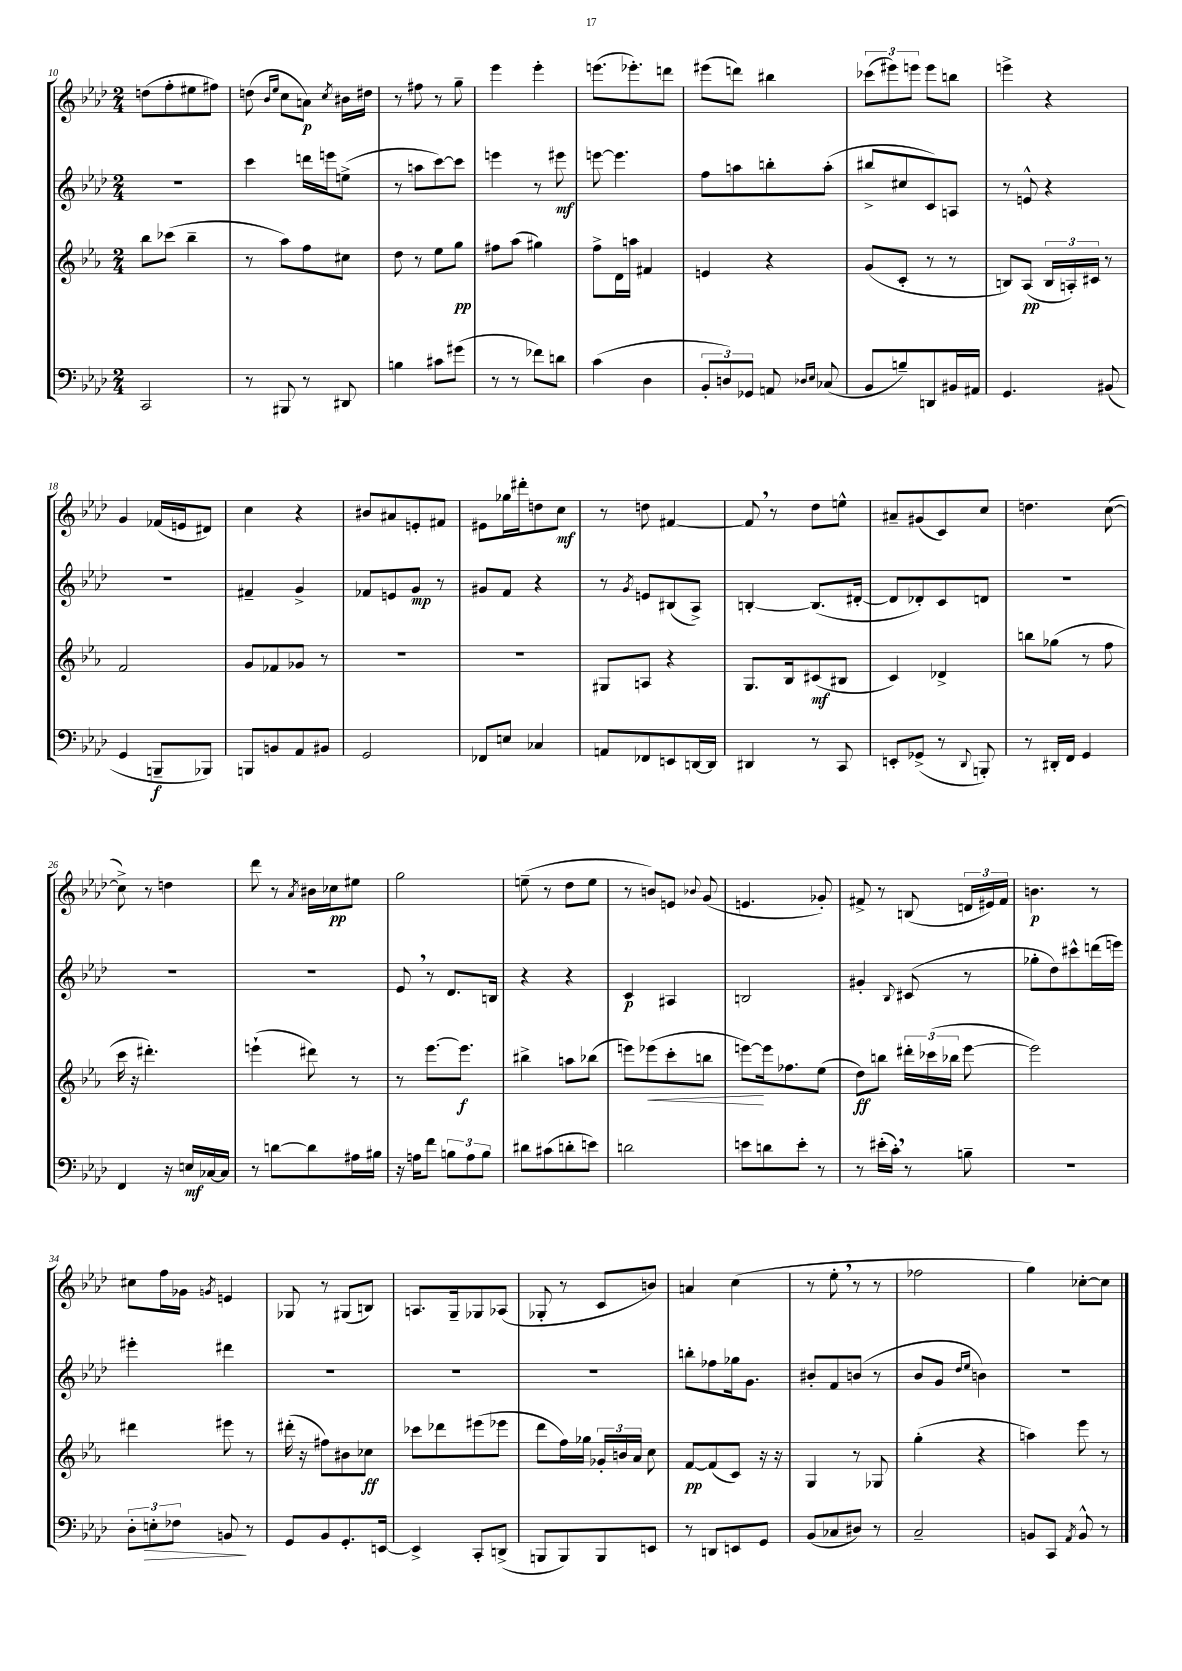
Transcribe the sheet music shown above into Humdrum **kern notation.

**kern	**dynam	**kern	**dynam	**kern	**dynam	**kern	**dynam
*part4	*part4	*part3	*part3	*part2	*part2	*part1	*part1
*staff4	*staff4	*staff3	*staff3	*staff2	*staff2	*staff1	*staff1
*clefF4	*	*clefG2	*	*clefG2	*	*clefG2	*
*k[b-e-a-d-]	*	*k[b-e-a-]	*	*k[b-e-a-d-]	*	*k[b-e-a-d-]	*
*M2/4	*	*M2/4	*	*M2/4	*	*M2/4	*
=10	=10	=10	=10	=10	=10	=10	=10
2CC/	.	8bb-\L	.	2r	.	(8ddn\L	.
.	.	(8ccc-X\J	.	.	.	8ff'\	.
.	.	4bb-~\	.	.	.	8ee#X\	.
.	.	.	.	.	.	8ff#X\J)	.
=11	=11	=11	=11	=11	=11	=11	=11
8r	.	8r	.	4ccc\	.	(8ddn\	.
.	.	.	.	.	.	16qqb-/LL	.
.	.	.	.	.	.	16qqee-/JJ	.
8BBB#X/	.	8aa-\L)	.	.	.	8cc\L	.
8r	.	8ff\	.	16dddn\LL	.	8an\J)	p
.	.	.	.	16eeen\J	.	.	.
.	.	.	.	.	.	8qcc/	.
8DD#X/	.	8cc#X\J	.	(8een^\J	.	16b#X\LL	.
.	.	.	.	.	.	16dd#X\JJ	.
=12	=12	=12	=12	=12	=12	=12	=12
4Bn\	.	8dd\	.	8r	.	8r	.
.	.	8r	.	8aan\L	.	8ff#X\	.
8c#X\L	.	8ee-\L	.	[8ccc\)	.	8r	.
(8g#X\J	.	8gg\J	pp	8ccc\J]	.	8gg~\	.
=13	=13	=13	=13	=13	=13	=13	=13
8r	.	8ff#X\L	.	4eeen\	.	4eee-\	.
8r	.	(8aa-\J	.	.	.	.	.
8f-X\L)	.	4gg#X\)	.	8r	.	4eee-'\	.
8dn\J	.	.	.	8eee#X\	mf	.	.
=14	=14	=14	=14	=14	=14	=14	=14
(4c\	.	8ff^\L	.	[8eeen\	.	(8.eeen\L	.
.	.	16d\L	.	4.eee\]	.	.	.
.	.	16aan\JJ	.	.	.	8.eee-X'\)	.
4D-\	.	4f#X/	.	.	.	.	.
.	.	.	.	.	.	8dddn\J	.
=15	=15	=15	=15	=15	=15	=15	=15
12BB-'/L	.	4en/	.	8ff\L	.	(8eee#X\L	.
12Dn/)	.	.	.	.	.	.	.
.	.	.	.	8aan\	.	8dddn\J)	.
12GG-X/J	.	.	.	.	.	.	.
8AAn/	.	4r	.	8bbn'\	.	4bb#X\	.
16qqD-X/LL	.	.	.	.	.	.	.
16qqE-/JJ	.	.	.	.	.	.	.
(8C-X/	.	.	.	(8aa'\J	.	.	.
=16	=16	=16	=16	=16	=16	=16	=16
8BB-/L	.	(8g/L	.	8bb#X^/L	.	(12ccc-X\L	.
.	.	.	.	.	.	12eee#X\)	.
8Bn~/)	.	8c'/J	.	8cc#X/	.	.	.
.	.	.	.	.	.	12eeen\J	.
8DDn/	.	8r	.	8c/)	.	8eee\L	.
16BB#X/L	.	8r	.	8An/J	.	8bbn\J	.
16AA#X/JJ	.	.	.	.	.	.	.
=17	=17	=17	=17	=17	=17	=17	=17
4.GG/	.	8Bn/L)	.	8r	.	4eeen^\	.
.	.	(8A-/J	pp	8en^^/	.	.	.
.	.	24B/LL	.	4r	.	4r	.
.	.	24An'/)	.	.	.	.	.
.	.	24c#X/JJ	.	.	.	.	.
(8BB#X/	.	8r	.	.	.	.	.
!!LO:LB:g=z
=18	=18	=18	=18	=18	=18	=18	=18
4GG/	.	2f/	.	2r	.	4g/	.
8BBBn~/L	f	.	.	.	.	(16f-X/LL	.
.	.	.	.	.	.	16en/J	.
8BBB-X/J)	.	.	.	.	.	8d#X/J)	.
=19	=19	=19	=19	=19	=19	=19	=19
8BBBn/L	.	8g/L	.	4f#X~/	.	4cc\	.
8BBn/	.	8f-X/	.	.	.	.	.
8AA-/	.	8g-X/J	.	4g^/	.	4r	.
8BB#X/J	.	8r	.	.	.	.	.
=20	=20	=20	=20	=20	=20	=20	=20
2GG/	.	2r	.	8f-X/L	.	8b#X/L	.
.	.	.	.	8en/	.	8a#X/	.
.	.	.	.	8g/J	mp	8en'/	.
.	.	.	.	8r	.	8f#X/J	.
=21	=21	=21	=21	=21	=21	=21	=21
8FF-X/L	.	2r	.	8g#X/L	.	8e#X\L	.
8En/J	.	.	.	8f/J	.	16gg-X\L	.
.	.	.	.	.	.	16ddd#X'\J	.
4C-X/	.	.	.	4r	.	8ddn\	.
.	.	.	.	.	.	8cc\J	mf
=22	=22	=22	=22	=22	=22	=22	=22
8AAn/L	.	8G#X/L	.	8r	.	8r	.
.	.	.	.	8qg/	.	.	.
8FF-X/	.	8An/J	.	8en/L	.	8ddn\	.
8EEn/	.	4r	.	(8B#X/	.	[4f#X/	.
[16DDn/L	.	.	.	8A-^/J)	.	.	.
16DD/JJ]	.	.	.	.	.	.	.
=23	=23	=23	=23	=23	=23	=23	=23
4DD#X/	.	8.G/L	.	[4Bn'/	.	8f#,/]	.
.	.	.	.	.	.	8r	.
.	.	16B-/k	.	.	.	.	.
8r	.	(8c#X/	mf	(8.B/L]	.	8dd-\L	.
8CC/	.	8B#X/J	.	.	.	8een^^\J	.
.	.	.	.	[16d#X'/Jk	.	.	.
=24	=24	=24	=24	=24	=24	=24	=24
8EEn'/L	.	4c/)	.	8d#/L]	.	8a#X~/L	.
(8GG-X^/J	.	.	.	8d-X'/)	.	(8g#X/	.
8r	.	4d-X^/	.	8c/	.	8c/)	.
8qqDD-/	.	.	.	.	.	.	.
8BBBn'/)	.	.	.	8dn/J	.	8cc/J	.
=25	=25	=25	=25	=25	=25	=25	=25
8r	.	8bbn\L	.	2r	.	4.ddn\	.
16DD#X'/LL	.	(8gg-X\J	.	.	.	.	.
16FF/JJ	.	.	.	.	.	.	.
4GG/	.	8r	.	.	.	.	.
.	.	8ff\	.	.	.	([8cc\	.
!!LO:LB:g=z
=26	=26	=26	=26	=26	=26	=26	=26
4FF/	.	16ccc\	.	2r	.	8cc^\])	.
.	.	16r	.	.	.	.	.
.	.	4.ddd#X'\)	.	.	.	8r	.
16r	.	.	.	.	.	4ddn\	.
16En/LL	mf	.	.	.	.	.	.
[16C-X/	.	.	.	.	.	.	.
16C-/JJ]	.	.	.	.	.	.	.
=27	=27	=27	=27	=27	=27	=27	=27
8r	.	(4eeen`\	.	2r	.	8ddd-\	.
[8dn\L	.	.	.	.	.	8r	.
.	.	.	.	.	.	8qa-/	.
8d\]	.	8ddd#X\)	.	.	.	16b#X\LL	.
.	.	.	.	.	.	16cc-X\J	pp
16A#X\L	.	8r	.	.	.	8ee#X\J	.
16B#X\JJ	.	.	.	.	.	.	.
=28	=28	=28	=28	=28	=28	=28	=28
16r	.	8r	.	8e-,/	.	2gg\	.
16An\KL	.	.	.	.	.	.	.
8f\J	.	[8.eee-\L	.	8r	.	.	.
12Bn\L	.	.	.	8.d-/L	.	.	.
.	.	8.eee-\J]	f	.	.	.	.
12A\	.	.	.	.	.	.	.
12B\J	.	.	.	.	.	.	.
.	.	.	.	16Bn/Jk	.	.	.
=29	=29	=29	=29	=29	=29	=29	=29
8d#X\L	.	4bb#X^\	.	4r	.	(8een~\	.
(8c#X\	.	.	.	.	.	8r	.
8dn'\	.	8aan\L	.	4r	.	8dd-\L	.
8en\J)	.	(8bb-X\J	.	.	.	8ee\J	.
=30	=30	=30	=30	=30	=30	=30	=30
2dn\	.	8eeen\L)	.	4c/	p	8r	.
!	!	!	!LO:HP:b	!	!	!	!
.	.	(8eee-X\	<	.	.	8bn/L)	.
.	.	8ccc'\	.	4A#X/	.	8en/J	.
.	.	.	.	.	.	8qqb-X/	.
.	.	8bbn\J	.	.	.	(8g/	.
=31	=31	=31	=31	=31	=31	=31	=31
8en\L	.	[8eeen\L)	.	2Bn/	.	4.en/	.
8dn\	.	16eee\k]	[	.	.	.	.
.	.	8.ff-X\	.	.	.	.	.
8e'\J	.	.	.	.	.	.	.
8r	.	(8ee-\J	.	.	.	8g-X'/)	.
=32	=32	=32	=32	=32	=32	=32	=32
8r	.	8dd\L)	ff	4g#X'/	.	8f#X^/	.
(16e#X'\LL	.	8bbn\J	.	.	.	8r	.
16c',\JJ)	.	.	.	.	.	.	.
.	.	.	.	8qqB-/	.	.	.
8r	.	24ddd#X'\LL	.	(8c#X/	.	(8Bn/	.
.	.	(24ccc-X\	.	.	.	.	.
.	.	24bb-X\JJ	.	.	.	.	.
8Bn~\	.	[8eee-\	.	8r	.	24dn/LL	.
.	.	.	.	.	.	24e#X/)	.
.	.	.	.	.	.	24f#/JJ	.
=33	=33	=33	=33	=33	=33	=33	=33
2r	.	2eee-\])	.	8gg-X'\L	.	4.bn\	p
.	.	.	.	8dd-\)	.	.	.
.	.	.	.	8ccc#X^^\	.	.	.
.	.	.	.	(16dddn\L	.	8r	.
.	.	.	.	16eeen\JJ)	.	.	.
!!LO:LB:g=z
=34	=34	=34	=34	=34	=34	=34	=34
12D-'\L	.	4ddd#X\	.	4eee#X'\	.	8cc#X\L	.
!	!LO:HP:b	!	!	!	!	!	!
12En'\	>	.	.	.	.	.	.
.	.	.	.	.	.	16ff\L	.
12F-X\J	.	.	.	.	.	.	.
.	.	.	.	.	.	16g-X\JJ	.
.	.	.	.	.	.	8qgn/	.
8BBn/	.	8eee#X\	.	4ddd#X\	.	4en/	.
8r	]	8r	.	.	.	.	.
=35	=35	=35	=35	=35	=35	=35	=35
8GG/L	.	(16ddd#X'\	.	2r	.	8G-X/	.
.	.	16r	.	.	.	.	.
8BB-/	.	8ff#X\L)	.	.	.	8r	.
8.GG'/	.	8b#X\	.	.	.	(8G#X/L	.
.	.	8cc-X\J	ff	.	.	8Bn/J)	.
[16EEn/Jk	.	.	.	.	.	.	.
=36	=36	=36	=36	=36	=36	=36	=36
4EE^/]	.	8ccc-X\L	.	2r	.	8.An/L	.
.	.	8ddd-X\	.	.	.	.	.
.	.	.	.	.	.	16G~/k	.
8CC'/L	.	(8eee#X\	.	.	.	8G-X/	.
(8DDn^/J	.	8eee-X\J	.	.	.	(8A-X/J	.
=37	=37	=37	=37	=37	=37	=37	=37
8BBBn/L	.	8ddd\L	.	2r	.	8G-X'/	.
8BBB/)	.	16ff\L)	.	.	.	8r	.
.	.	16gg-X\JJ	.	.	.	.	.
8BBB/	.	24g-X'/LL	.	.	.	8c/L	.
.	.	24bn/	.	.	.	.	.
.	.	24a-/JJ	.	.	.	.	.
8EEn/J	.	8cc\	.	.	.	8bn/J)	.
=38	=38	=38	=38	=38	=38	=38	=38
8r	.	[8f/L	pp	8bbn'\L	.	4an/	.
8DDn/L	.	(8f/]	.	8ff-X\	.	.	.
8EEn/	.	8c/J)	.	16gg-X\k	.	(4cc\	.
.	.	.	.	8.g\J	.	.	.
8GG/J	.	16r	.	.	.	.	.
.	.	16r	.	.	.	.	.
=39	=39	=39	=39	=39	=39	=39	=39
(8BB-/L	.	4G/	.	8b#X'/L	.	8r	.
8C-X/	.	.	.	8f/	.	8ee-',\	.
8D#X/J)	.	8r	.	(8bn/J	.	8r	.
8r	.	8G-X/	.	8r	.	8r	.
=40	=40	=40	=40	=40	=40	=40	=40
2C~/	.	(4gg'\	.	8b-/L	.	2ff-X\	.
.	.	.	.	8g/J	.	.	.
.	.	.	.	16qqdd-/LL	.	.	.
.	.	.	.	16qqee-/JJ	.	.	.
.	.	4r	.	4bn\)	.	.	.
=41	=41	=41	=41	=41	=41	=41	=41
8BBn/L	.	4aan\)	.	2r	.	4gg\)	.
8CC/J	.	.	.	.	.	.	.
8qAA-/	.	.	.	.	.	.	.
8BB^^/	.	8eee-\	.	.	.	[8cc-X'\L	.
8r	.	8r	.	.	.	8cc-\J]	.
==	==	==	==	==	==	==	==
*-	*-	*-	*-	*-	*-	*-	*-
